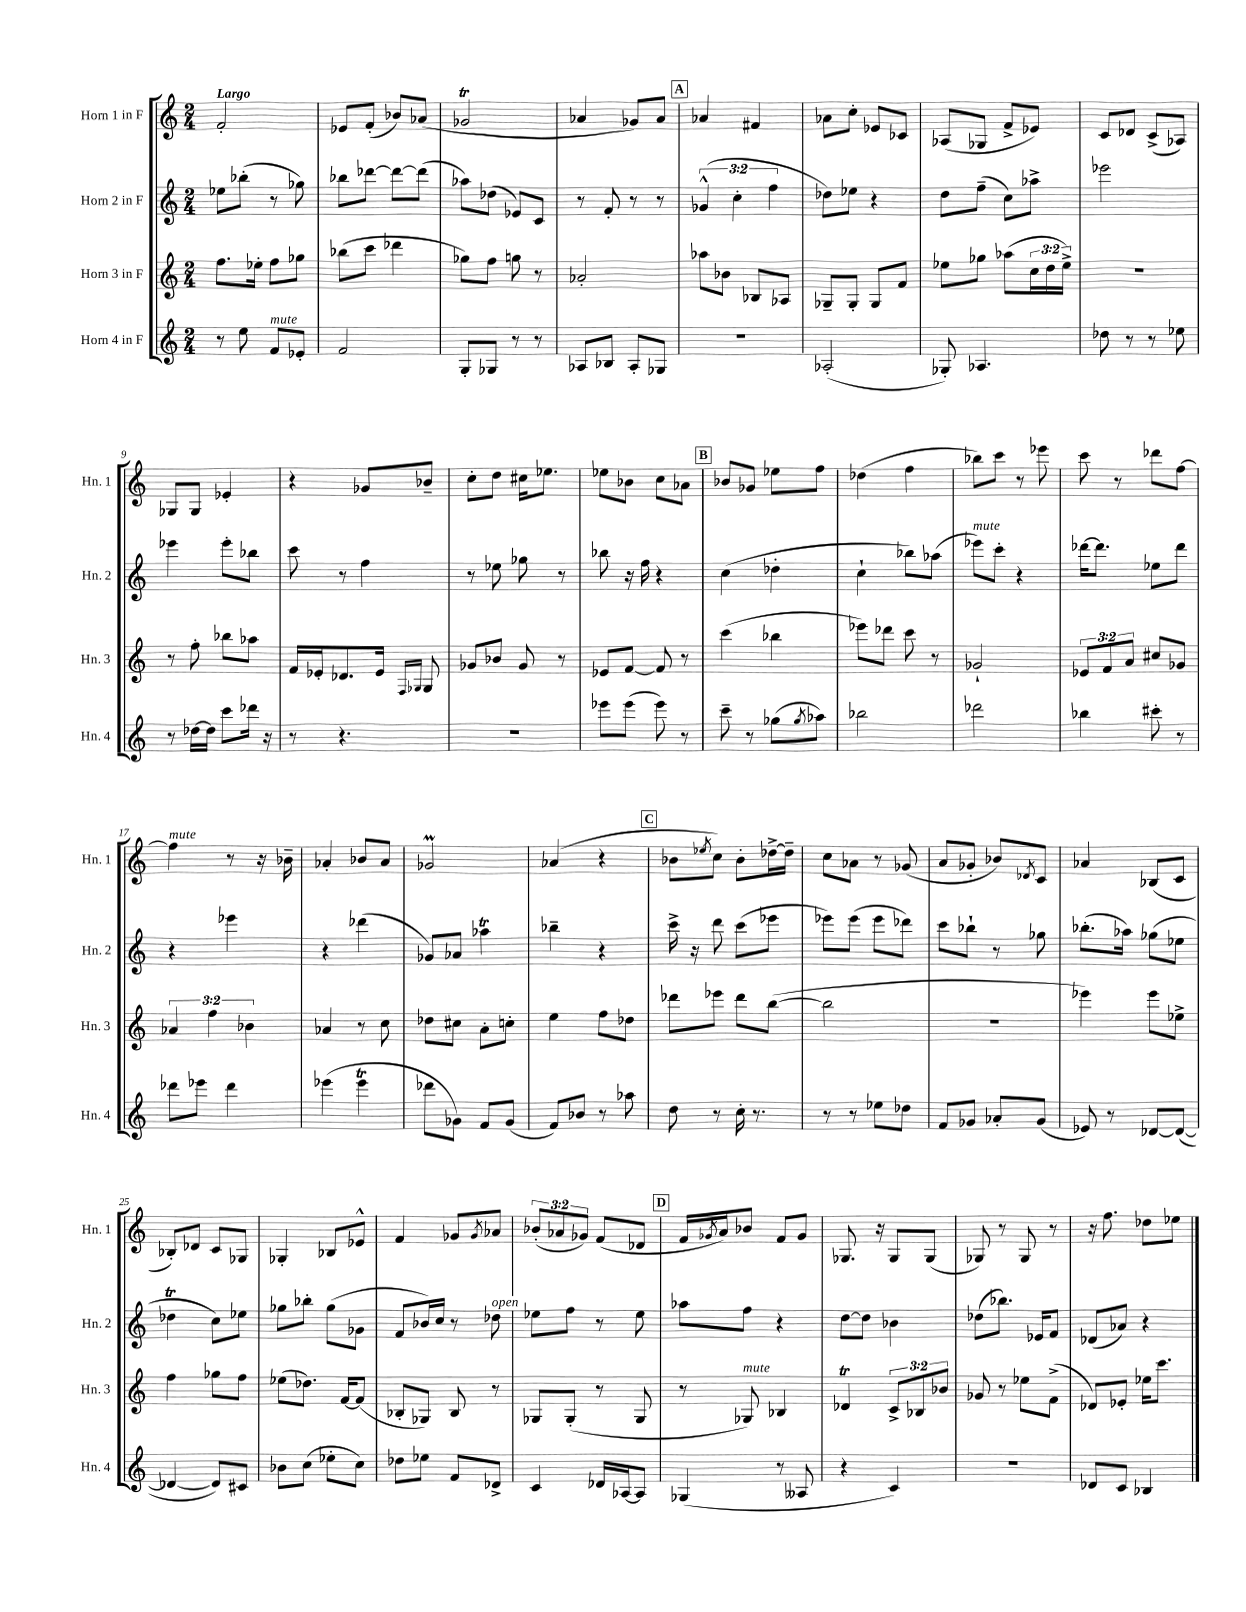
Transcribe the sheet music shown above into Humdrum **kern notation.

**kern	**kern	**kern	**kern
*part4	*part3	*part2	*part1
*staff4	*staff3	*staff2	*staff1
*I"Horn 4 in F	*I"Horn 3 in F	*I"Horn 2 in F	*I"Horn 1 in F
*I'Hn. 4	*I'Hn. 3	*I'Hn. 2	*I'Hn. 1
*clefG2	*clefG2	*clefG2	*clefG2
*k[]	*k[]	*k[]	*k[]
*M2/4	*M2/4	*M2/4	*M2/4
=1	=1	=1	=1
!	!	!	!LO:TX:a:B:t=Largo
8r	8.ff\L	8ee-X\L	2f'/
8ee\	.	(8bb-X'\J	.
.	16ee-X'\Jk	.	.
!LO:TX:a:i:t=mute	!	!	!
8f/L	8ff\L	8r	.
8e-X'/J	8gg-X\J	8gg-X\)	.
=2	=2	=2	=2
2f/	(8bb-X\L	8bb-X\L	8e-X/L
.	8ccc\J	[8ddd-X\J	(8f'/J
.	4ddd-X\	8ddd-\L_	8b-X/L)
.	.	(8ddd-\J]	(8a-X/J
=3	=3	=3	=3
8G'/L	8gg-X\L)	8aa-X\L)	2g-XT/
8G-X/J	8ff\J	(8dd-X\J	.
8r	8ggn\	8e-X/L)	.
8r	8r	8c/J	.
=4	=4	=4	=4
8A-X/L	2a-X'/	8r	4a-X/
8B-X/J	.	8f'/	.
8A-'/L	.	8r	8g-X/L)
8G-X/J	.	8r	8a-/J
!!LO:REH:place=s1:t=A
=5	=5	=5	=5
2r	8aa-X\L	(6g-X^^/	4a-X/
.	8b-X\J	.	.
.	.	6cc'\	.
.	8B-X/L	.	4f#X/
.	.	6ff\	.
.	8A-X/J	.	.
=6	=6	=6	=6
(2A-X'/	8G-X~/L	8dd-X\L)	8a-X\L
.	8G-'/J	8ee-X\J	8cc'\J
.	8G-/L	4r	8e-X/L
.	8f/J	.	8c-X/J
=7	=7	=7	=7
8G-X'/)	8ee-X\L	8dd\L	(8A-X/L
4.A-X/	8gg-X\J	(8ff~\J	8G-X/J
.	(8aa-X\L	8cc\L)	8f^/L
.	24cc\L	8aa-X^\J	8e-X/J)
.	24dd\	.	.
.	24ee-^\JJ)	.	.
=8	=8	=8	=8
8dd-X\	2r	2eee-X\	8c/L
8r	.	.	8d-X/J
8r	.	.	(8c^/L
8ee-X\	.	.	8A-X/J)
!!LO:LB:g=z
=9	=9	=9	=9
8r	8r	4eee-X\	8G-X/L
[16dd-X\LL	8ff'\	.	8G-/J
16dd-\JJ]	.	.	.
8ccc\L	8bb-X\L	8eee-'\L	4e-X'/
16ddd-X\Jk	8aa-X\J	8bb-X\J	.
16r	.	.	.
=10	=10	=10	=10
8r	16f/LL	8ccc\	4r
.	16e-X'/J	.	.
4.r	8.d-X/	8r	.
.	.	4ff\	8g-X/L
.	16e-/Jk	.	.
.	16qqF/LL	.	.
.	16qqG-X/JJ	.	.
.	8G-/	.	8b-X~/J
=11	=11	=11	=11
2r	8g-X/L	8r	8cc'\L
.	8b-X/J	8ee-X\	8dd\J
.	8g-/	8gg-X\	16cc#X\KL
.	.	.	8.ee-X\J
.	8r	8r	.
=12	=12	=12	=12
8eee-X\L	8e-X/L	8bb-X\	8ee-X\L
(8eee-\J	[8f/J	16r	8b-X\J
.	.	16ff\	.
8eee-\)	8f/]	4r	8cc\L
8r	8r	.	8a-X\J
!!LO:REH:place=s1:t=B
=13	=13	=13	=13
8ccc~\	(4ccc\	(4cc\	8b-X/L
8r	.	.	8g-X/J
(8gg-X\L	4bb-X\	4dd-X'\	8ee-X\L
8qgg-/	.	.	.
8aa-X\J)	.	.	8ff\J
=14	=14	=14	=14
2bb-X\	8eee-X\L)	4cc`\	(4dd-X\
.	8ddd-X\J	.	.
.	8ccc\	8bb-X\L)	4ff\
.	8r	(8aa-X\J	.
=15	=15	=15	=15
!	!	!LO:TX:a:i:t=mute	!
2ddd-X\	2g-X`/	8eee-X\L)	8bb-X\L)
.	.	8ccc'\J	8ccc\J
.	.	4r	8r
.	.	.	8eee-X\
=16	=16	=16	=16
4bb-X\	12e-X/L	[16ddd-X\KL	8ccc\
.	.	8.ddd-\J]	.
.	12f/	.	.
.	.	.	8r
.	12a/J	.	.
8ccc#X'\	8cc#X/L	8ee-X\L	8ddd-X\L
8r	8g-X/J	8ddd-\J	[8ff\J
!!LO:LB:g=z
=17	=17	=17	=17
!	!	!	!LO:TX:a:i:t=mute
8ddd-X\L	6a-X/	4r	4ff\]
8eee-X\J	.	.	.
.	6ff\	.	.
4ddd-\	.	4eee-X\	8r
.	6b-X\	.	.
.	.	.	16r
.	.	.	16b-X~\
=18	=18	=18	=18
(4eee-X\	4a-X/	4r	4a-X'/
4eee-T\	8r	(4ddd-X\	8b-X/L
.	8cc\	.	8a-/J
=19	=19	=19	=19
8ddd-X\L	8dd-X\L	8g-X/L)	2g-XM/
8g-X\J)	8cc#X\J	8a-X/J	.
8f/L	8a'\L	4aa-XT\	.
(8g-/J	8ccn'\J	.	.
=20	=20	=20	=20
8f/L)	4ee\	4bb-X~\	(4a-X/
8b-X/J	.	.	.
8r	8ff\L	4r	4r
8aa-X\	8dd-X\J	.	.
!!LO:REH:place=s1:t=C
=21	=21	=21	=21
8dd\	8ddd-X\L	16ccc^\	8b-X\L
.	.	16r	.
.	.	.	8qee-X/
8r	8eee-X\J	8ddd\	8cc\J)
16cc'\	8ddd-\L	(8ccc\L	8b-'\L
8.r	.	.	.
.	([8bb\J	8eee-X\J	[16dd-X^\L
.	.	.	16dd-~\JJ]
=22	=22	=22	=22
8r	2bb\]	8eee-X\L)	8cc\L
8r	.	(8eee-\J	8a-X\J
8ee-X\L	.	8eee-\L	8r
8dd-X\J	.	8ddd-X\J)	(8g-X/
=23	=23	=23	=23
8f/L	2r	8ccc\L	8a/L
8g-X/J	.	8bb-X`\J	8g-X'/J
8a-X'/L	.	8r	8b-X/L)
.	.	.	8qd-X/
(8g-/J	.	8gg-X\	8c/J
=24	=24	=24	=24
8e-X/)	4eee-X\)	(8.bb-X'\L	4a-X/
8r	.	.	.
.	.	16aa-X\Jk)	.
[8d-X/L	8eee-\L	(8gg-X\L	(8B-X/L
(8d-/J_	8ee-X^\J	8ee-X\J	8c/J
!!LO:LB:g=z
=25	=25	=25	=25
4d-X/_	4ff\	4dd-XT\	8B-X'/L)
.	.	.	8d-X/J
8d-/L])	8gg-X\L	8cc\L)	8c/L
8c#X/J	8ff\J	8ee-X\J	8G-X/J
=26	=26	=26	=26
8b-X\L	(8ee-X\L	8gg-X\L	4G-X'/
(8cc\J	8.dd-X\J)	8bb-X'\J	.
8ee-X'\L	.	(8gg-\L	8B-X/L
.	[16f/KL	.	.
8cc\J)	(8f/J]	8g-X\J	8e-X^^/J
=27	=27	=27	=27
8dd-X\L	8B-X'/L	8f/L	4f/
8ee-X\J	8G-X/J)	16b-X/L)	.
.	.	16cc/JJ	.
8f/L	8B-/	8r	8g-X/L
.	.	.	8qg-/
!	!	!LO:TX:a:i:t=open	!
8d-X^/J	8r	8dd-X\	8a-X/J
=28	=28	=28	=28
4c/	8G-X/L	8ee-X\L	(12b-X'/L
.	.	.	12a-X/
.	(8G-'/J	8ff\J	.
.	.	.	12g-X/J)
16d-X/LL	8r	8r	(8f/L
[16A-X/J	.	.	.
8A-/J]	8G-/	8ee-\	8d-X/J
!!LO:REH:place=s1:t=D
=29	=29	=29	=29
(4G-X/	8r	8aa-X\L	16f/LL
.	.	.	8qg-X/
.	.	.	16a/J)
!	!LO:TX:a:i:t=mute	!	!
.	8G-X/)	8ff\J	8b-X/J
8r	4B-X/	4r	8f/L
8A--X/	.	.	8g-/J
=30	=30	=30	=30
4r	4d-XT/	[8dd\L	8.G-X/
.	.	8dd\J]	.
.	.	.	16r
4c/)	12c^/L	4b-X\	8G-/L
.	12B-X/	.	.
.	.	.	(8G-/J
.	12b-X/J	.	.
=31	=31	=31	=31
2r	8g-X/	(8dd-X\L	8G-X/)
.	8r	8.bb-X\J)	8r
.	8ee-X\L	.	8G-/
.	.	16e-X/KL	.
.	(8f^\J	8f/J	8r
=32	=32	=32	=32
8d-X/L	8d-X/L)	(8d-X/L	16r
.	.	.	8.ff\
8c/J	8e-X'/J	8a-X/J)	.
4B-X/	16ee-X\KL	4r	8dd-X\L
.	8.ccc\J	.	.
.	.	.	8ee-X\J
==	==	==	==
*-	*-	*-	*-
